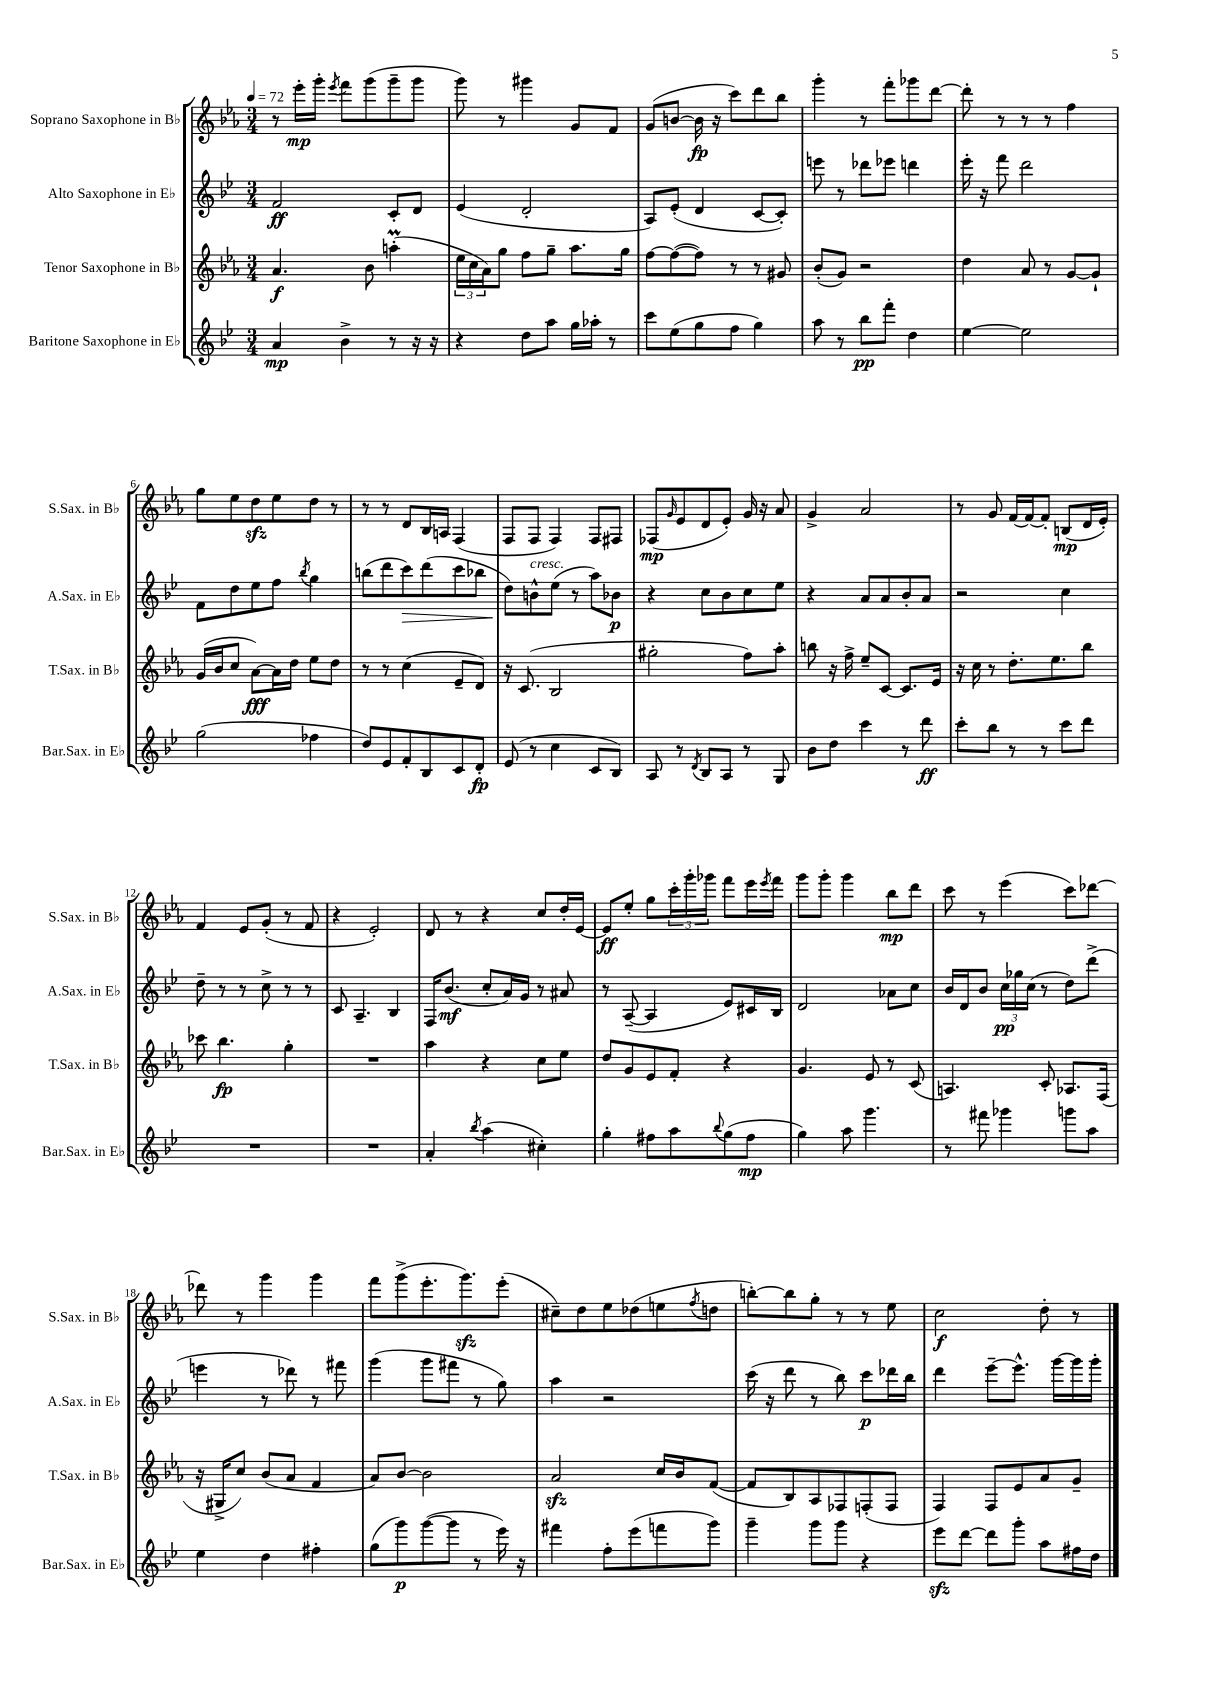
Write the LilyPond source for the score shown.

<<
\new StaffGroup <<
\new Staff = "s0" \with { instrumentName = "Soprano Saxophone in Bb" shortInstrumentName = "S.Sax. in Bb" } {
    \clef treble \key ees \major \numericTimeSignature \time 3/4 \tempo 4 = 72
    r8 ees'''16-.\mp g'''16-. \acciaccatura { ees'''8 } f'''8 g'''8( g'''8-- g'''8 |
    g'''8) r8 gis'''4 g'8 f'8 |
    g'8( b'8~ b'16\fp r16 c'''8) d'''8 bes''8 |
    g'''4-. r8 f'''8-. ges'''8 d'''8~ |
    d'''8-. r8 r8 r8 f''4 |
    g''8 ees''8 d''8\sfz ees''8 d''8 r8 |
    r8 r8 d'8 bes16 a16 f4( |
    f8 f8 f4) f8 fis8 |
    fes8\mp( \grace { g'16 } ees'8 d'8 ees'8-.) g'16 r16 aes'8 |
    g'4-> aes'2 |
    r8 g'8 f'16~ f'16~ f'8-. b8\mp( d'16 ees'16-.) |
    f'4 ees'8 g'8-.( r8 f'8 |
    r4 ees'2-.) |
    d'8 r8 r4 c''8 d''16-. ees'16~ |
    ees'8\ff ees''8-. g''8 \tuplet 3/2 { c'''16-. g'''16-. ges'''16 } f'''8 ees'''16 \acciaccatura { ees'''8 } f'''16 |
    g'''8 g'''8-. g'''4 bes''8\mp d'''8 |
    c'''8 r8 ees'''4( c'''8) des'''8~ |
    des'''8 r8 g'''4 g'''4 |
    f'''8 g'''8->( ees'''8.-. g'''8.\sfz) ees'''8-.( |
    cis''8--) d''8 ees''8 des''8( e''8 \acciaccatura { f''8 } d''8 |
    b''8~-.) b''8 g''8-. r8 r8 ees''8 |
    c''2\f d''8-. r8 \bar "|." |
}
\new Staff = "s1" \with { instrumentName = "Alto Saxophone in Eb" shortInstrumentName = "A.Sax. in Eb" } {
    \clef treble \key bes \major \numericTimeSignature \time 3/4
    f'2\ff c'8-. d'8 |
    ees'4( d'2-. |
    a8) ees'8-.( d'4 c'8~ c'8-.) |
    e'''8 r8 des'''8 ees'''8 d'''4 |
    ees'''16-. r16 f'''8 d'''2 |
    f'8 d''8 ees''8 f''8 \acciaccatura { bes''8 } g''4 |
    b''8( d'''8 c'''8\>) d'''8( c'''8 bes''8 |
    d''8\!) b'8-^^\markup { \italic "cresc." } ees''8( r8 a''8) bes'8\p |
    r4 c''8 bes'8 c''8 ees''8 |
    r4 a'8 a'8 bes'8-. a'8 |
    r2 c''4 |
    d''8-- r8 r8 c''8-> r8 r8 |
    c'8 a4.-- bes4 |
    f16 bes'8.\mf( c''8-. a'16) g'16 r8 ais'8 |
    r8 a8~--( a4 ees'8) cis'16 bes16 |
    d'2 aes'8 c''8 |
    bes'16 d'16 bes'8 \tuplet 3/2 { c''16\pp ges''16 c''16( } r8 d''8) d'''8->( |
    e'''4 r8 des'''8) r8 fis'''8 |
    g'''4( g'''8 fis'''8 r8 g''8) |
    a''4 r2 |
    c'''16( r16 d'''8 r8 bes''8) c'''8\p des'''16 bes''16 |
    d'''4 ees'''8~-- ees'''8.-^ g'''16~ g'''16 g'''16-. \bar "|." |
}
\new Staff = "s2" \with { instrumentName = "Tenor Saxophone in Bb" shortInstrumentName = "T.Sax. in Bb" } {
    \clef treble \key ees \major \numericTimeSignature \time 3/4
    aes'4.\f bes'8 a''4-.\prall( |
    \tuplet 3/2 { ees''16 c''16 aes'16) } g''8 f''8 g''8-- aes''8. g''16 |
    f''8~ f''8~( f''8) r8 r8 gis'8 |
    bes'8-.( g'8) r2 |
    d''4 aes'8 r8 g'8~ g'8-! |
    g'16( bes'16 c''8 aes'8~\fff) aes'16 d''16 ees''8 d''8 |
    r8 r8 c''4( ees'8-- d'8) |
    r16 c'8.( bes2 |
    gis''2-. f''8) aes''8-. |
    b''8 r16 f''16-> ees''8-- c'8~ c'8. ees'16 |
    r16 c''16 r8 d''8.-. ees''8. bes''8 |
    ces'''8 bes''4.\fp g''4-. |
    R2. |
    aes''4 r4 c''8 ees''8 |
    d''8 g'8 ees'8 f'8-. r4 |
    g'4. ees'8 r8 c'8( |
    a4.) c'8-. aes8. f16( |
    r16 gis16-> c''8) bes'8( aes'8 f'4 |
    aes'8) bes'8~ bes'2 |
    aes'2\sfz c''16 bes'16 f'8~( |
    f'8 bes8) aes8 fes8 f8-.( f8 |
    f4) f8 ees'8 aes'8 g'8-- \bar "|." |
}
\new Staff = "s3" \with { instrumentName = "Baritone Saxophone in Eb" shortInstrumentName = "Bar.Sax. in Eb" } {
    \clef treble \key bes \major \numericTimeSignature \time 3/4
    a'4\mp bes'4-> r8 r16 r16 |
    r4 d''8 a''8 g''16 aes''16-. r8 |
    c'''8 ees''8( g''8 f''8 g''4) |
    a''8 r8 bes''8\pp f'''8-. d''4 |
    ees''4~ ees''2 |
    g''2( fes''4 |
    d''8) ees'8 f'8-. bes8 c'8 d'8-.\fp |
    ees'8( r8 c''4 c'8 bes8) |
    a8 r8 \acciaccatura { d'8 } bes8 a8 r8 g8 |
    bes'8 d''8 c'''4 r8 d'''8\ff |
    c'''8-. bes''8 r8 r8 c'''8 d'''8 |
    R2. |
    R2. |
    a'4-. \acciaccatura { bes''8 } a''4( cis''4-.) |
    g''4-. fis''8 a''8 \appoggiatura { bes''8 } g''8( fis''8\mp |
    g''4) a''8 g'''4. |
    r8 fis'''8 ges'''4 g'''8 a''8 |
    ees''4 d''4 fis''4-. |
    g''8( g'''8\p) g'''8~( g'''8 r8 ees'''16) r16 |
    fis'''4 f''8-. ees'''8( f'''8 g'''8) |
    g'''4-- g'''8 g'''8 r4 |
    ees'''8\sfz d'''8~ d'''8 g'''8-. a''8 fis''16 d''16 \bar "|." |
}
>>
>>
